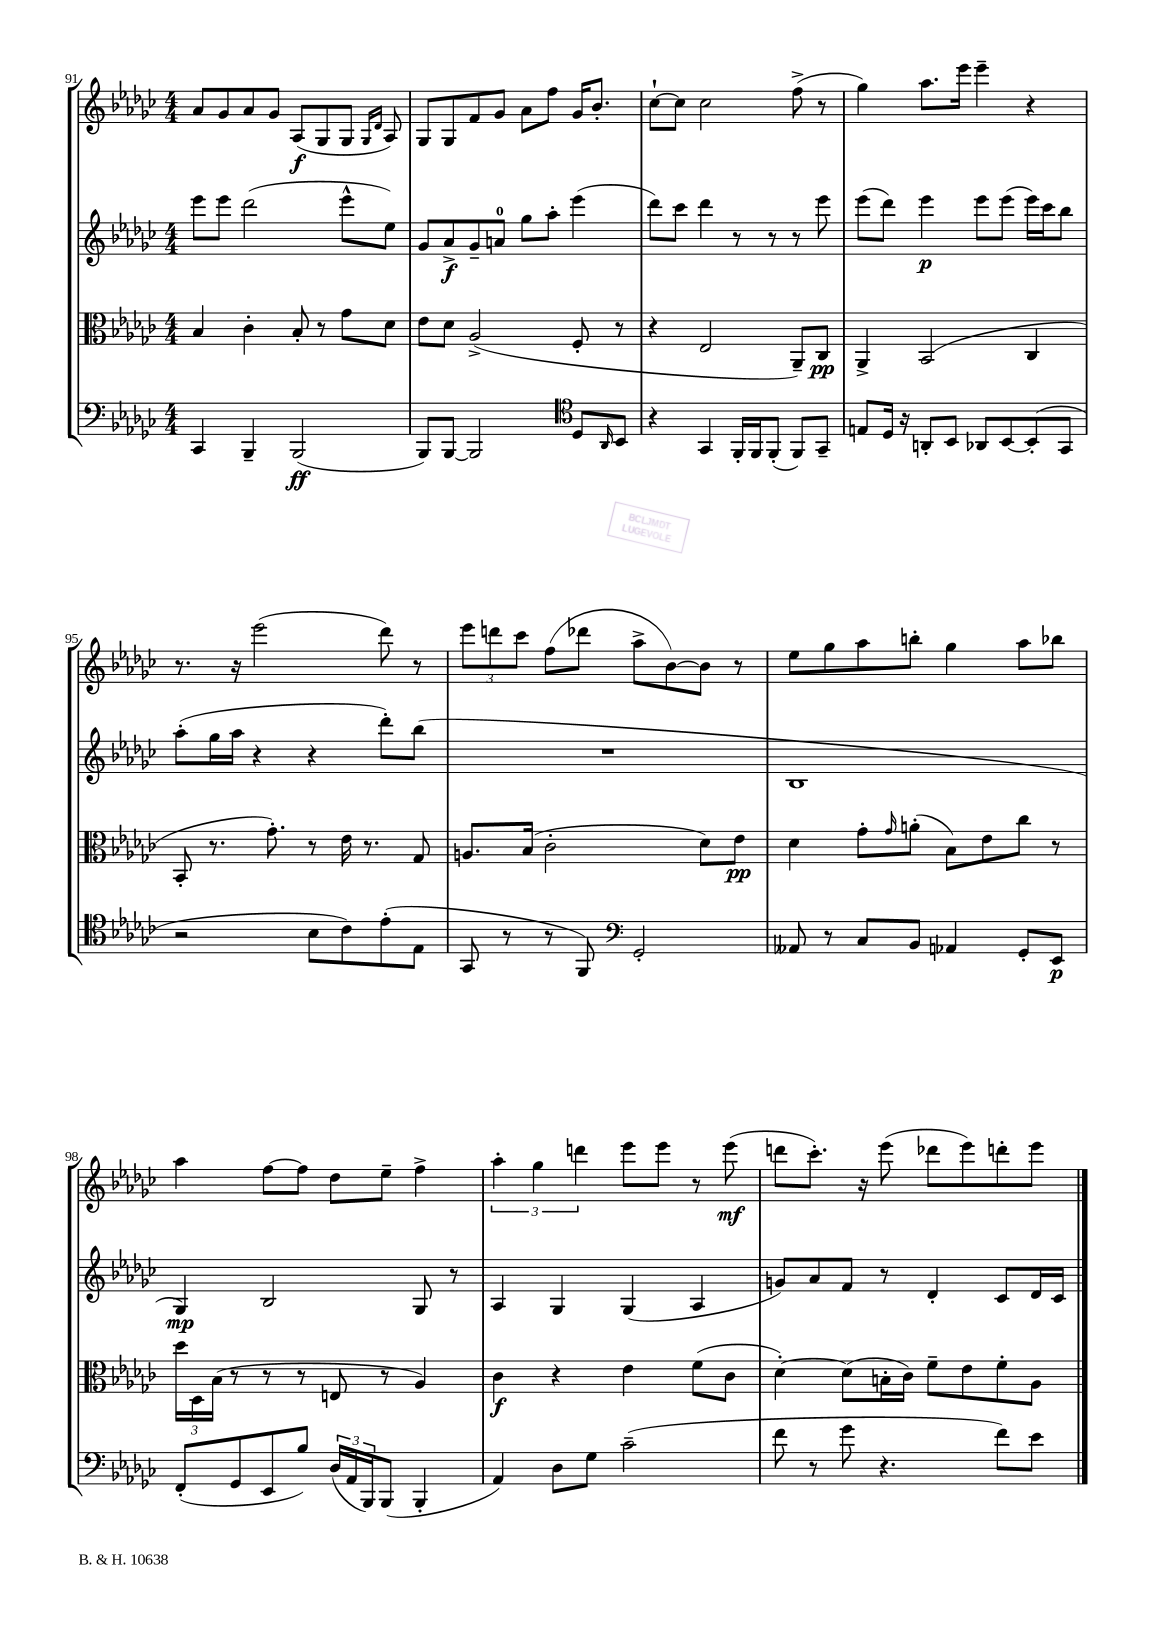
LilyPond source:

<<
\new StaffGroup <<
\new Staff = "s0" {
    \clef treble \key ges \major \numericTimeSignature \time 4/4
    aes'8 ges'8 aes'8 ges'8 aes8\f( ges8 ges8 \grace { ges16 des'16 } aes8) |
    ges8 ges8 f'8 ges'8 aes'8 f''8 ges'16 bes'8.-. |
    ces''8~-! ces''8 ces''2 f''8->( r8 |
    ges''4) aes''8. ees'''16 ees'''4-- r4 |
    r8. r16 ees'''2( des'''8) r8 |
    \tuplet 3/2 { ees'''8 d'''8 ces'''8 } f''8( des'''8 aes''8-> bes'8~) bes'8 r8 |
    ees''8 ges''8 aes''8 b''8-. ges''4 aes''8 bes''8 |
    aes''4 f''8~ f''8 des''8 ees''8-- f''4-> |
    \tuplet 3/2 { aes''4-. ges''4 d'''4 } ees'''8 ees'''8 r8 ees'''8\mf( |
    d'''8 ces'''8.-.) r16 ees'''8( des'''8 ees'''8) d'''8-. ees'''8 \bar "|." |
}
\new Staff = "s1" {
    \clef treble \key ges \major \numericTimeSignature \time 4/4
    ees'''8 ees'''8 des'''2( ees'''8-^ ees''8) |
    ges'8 aes'8->\f ges'8-- a'8-0 ges''8 aes''8-. ees'''4( |
    des'''8) ces'''8 des'''4 r8 r8 r8 ees'''8 |
    ees'''8( des'''8) ees'''4\p ees'''8 ees'''8( ees'''16) ces'''16 bes''8 |
    aes''8-.( ges''16 aes''16 r4 r4 des'''8-.) bes''8( |
    R1 |
    bes1 |
    ges4\mp) bes2 ges8 r8 |
    aes4 ges4 ges4( aes4 |
    g'8) aes'8 f'8 r8 des'4-. ces'8 des'16 ces'16 \bar "|." |
}
\new Staff = "s2" {
    \clef alto \key ges \major \numericTimeSignature \time 4/4
    bes4 ces'4-. bes8-. r8 ges'8 des'8 |
    ees'8 des'8 aes2->( f8-. r8 |
    r4 ees2 aes,8--) ces8\pp |
    aes,4-> bes,2( ces4 |
    bes,8-. r8. ges'8.-.) r8 ees'16 r8. ges8 |
    a8. bes16( ces'2-. des'8) ees'8\pp |
    des'4 ges'8-. \grace { ges'16 } a'8-.( bes8) ees'8 ces''8 r8 |
    \tuplet 3/2 { des''16 des16 bes16( } r8 r8 r8 e8 r8 aes4) |
    ces'4\f r4 ees'4 f'8( ces'8 |
    des'4~-.) des'8( b16-. ces'16) f'8-- ees'8 f'8-. aes8 \bar "|." |
}
\new Staff = "s3" {
    \clef bass \key ges \major \numericTimeSignature \time 4/4
    ces,4 bes,,4-- bes,,2\ff( |
    bes,,8) bes,,8~ bes,,2 \clef tenor des8 \grace { aes,16 } bes,8 |
    r4 ges,4 f,16-. f,16 f,8-.( f,8) ges,8-- |
    e8 des16 r16 a,8-. bes,8 aes,8 bes,8~ bes,8-.( ges,8 |
    r2 bes8 ces'8) ees'8-.( ees8 |
    ges,8 r8 r8 f,8) \clef bass ges,2-. |
    aeses,8 r8 ces8 bes,8 aes,4 ges,8-. ees,8\p |
    f,8-.( ges,8 ees,8 bes8) \tuplet 3/2 { des16( aes,16 bes,,16) } bes,,8( bes,,4-. |
    aes,4) des8 ges8 ces'2--( |
    f'8 r8 ges'8 r4. f'8) ees'8 \bar "|." |
}
>>
>>
\layout { \context { \Score currentBarNumber = #91 } }
